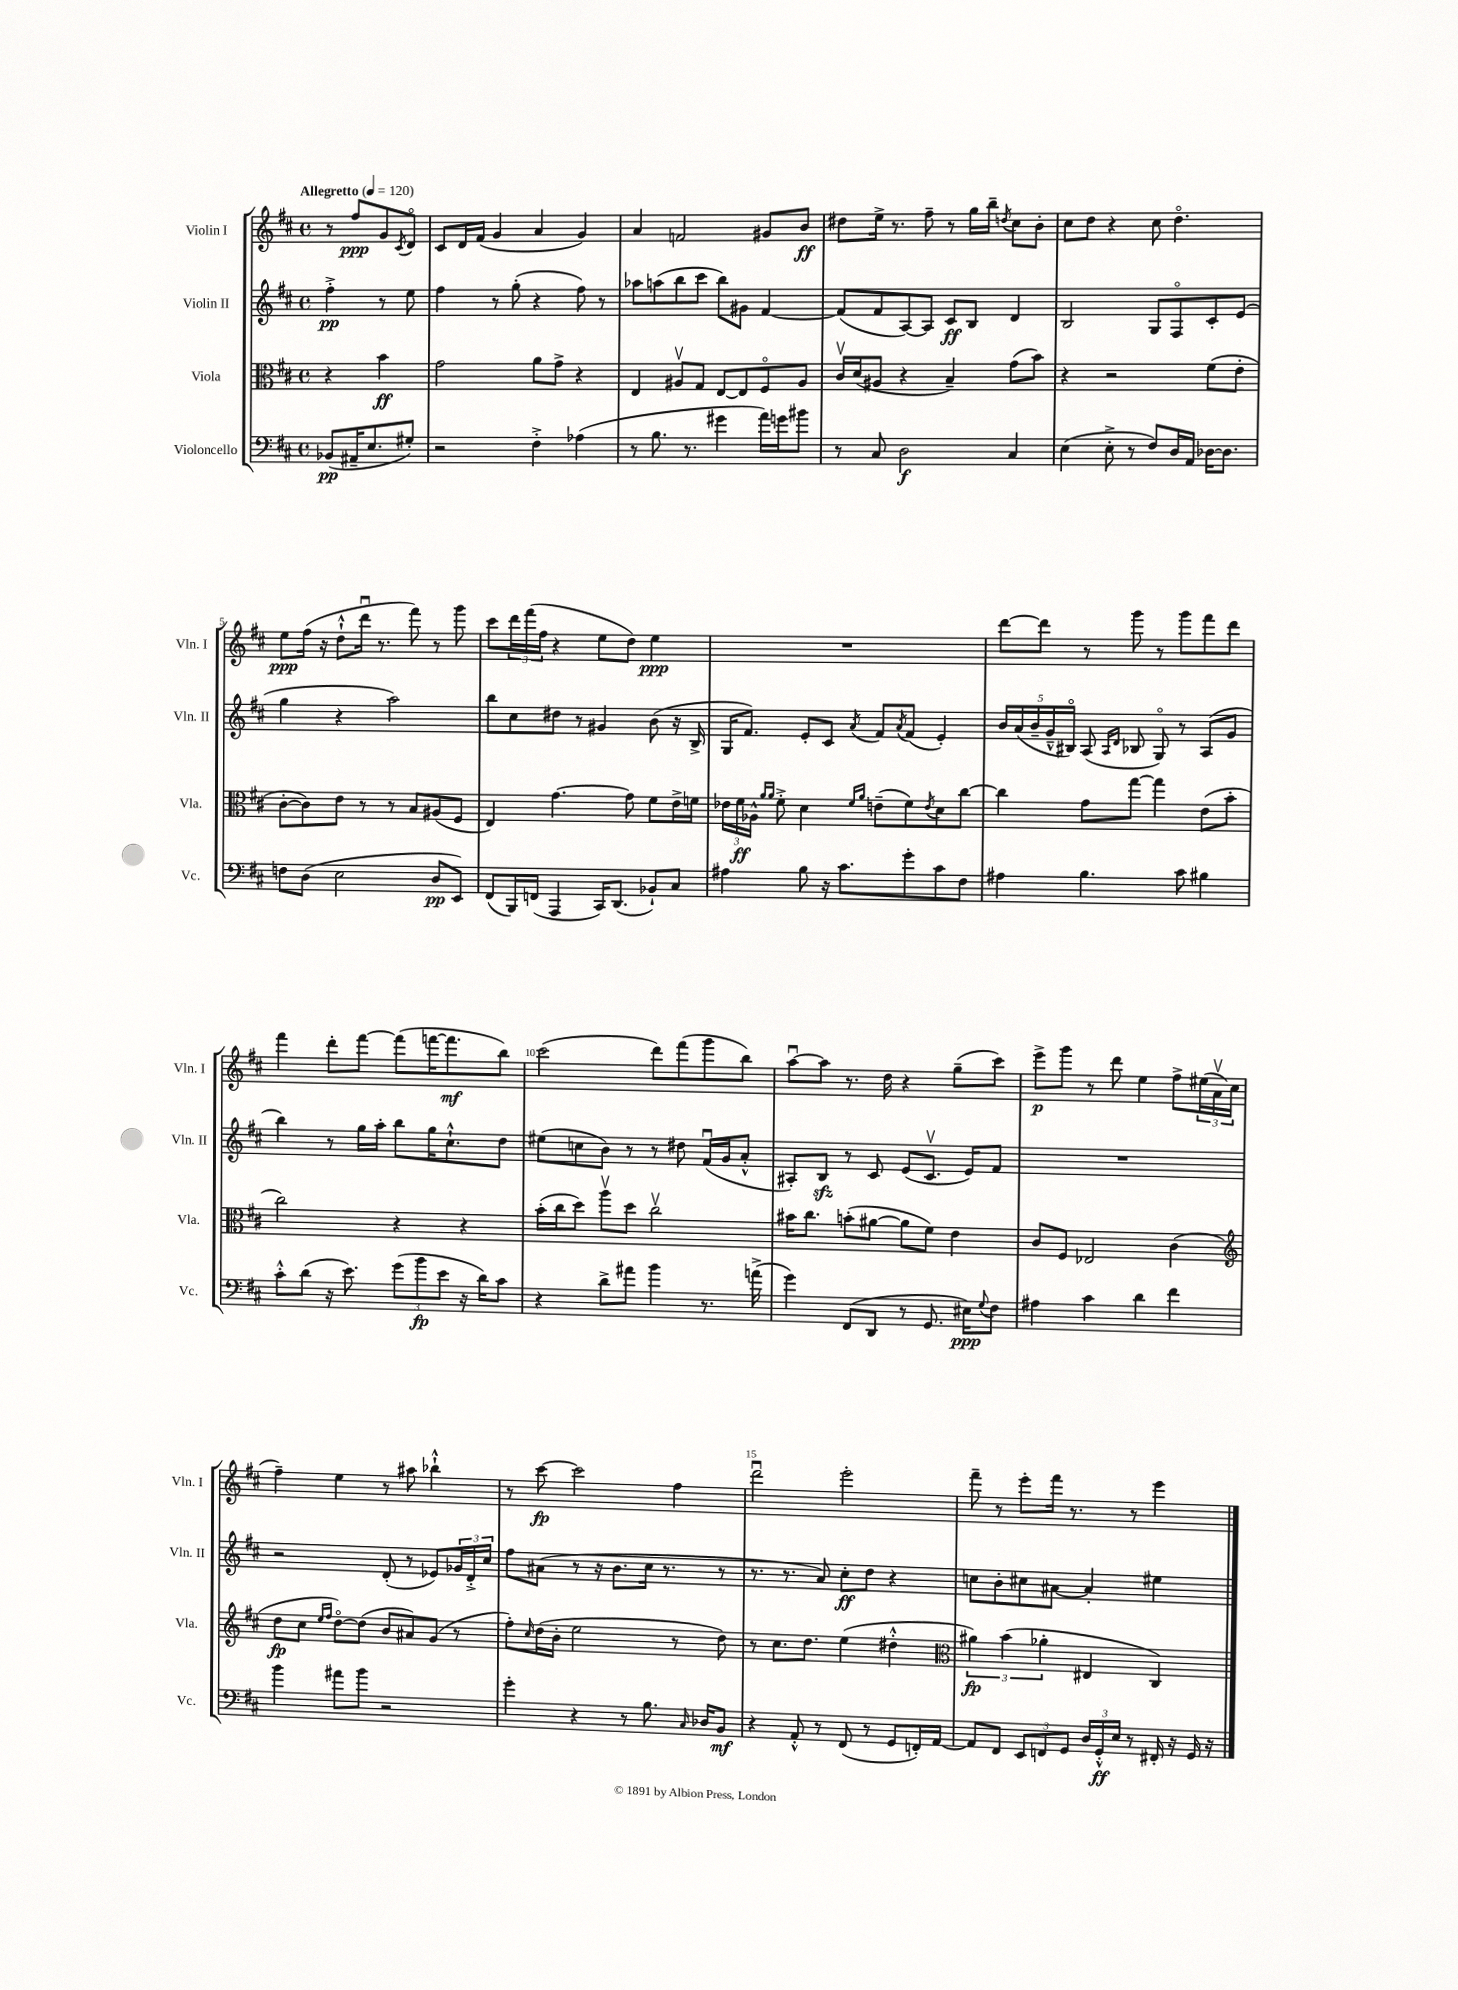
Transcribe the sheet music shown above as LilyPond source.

<<
\new StaffGroup <<
\new Staff = "s0" \with { instrumentName = "Violin I" shortInstrumentName = "Vln. I" } {
    \clef treble \key d \major \defaultTimeSignature \time 4/4 \partial 2 \tempo "Allegretto" 4 = 120
    r8 fis''8\ppp g'8 \acciaccatura { cis'8 } d'8\flageolet |
    cis'8 d'16 fis'16( g'4 a'4 g'4) |
    a'4 f'2 gis'8 b'8\ff |
    dis''8 e''16-> r8. fis''8-- r8 g''16 b''16-- \acciaccatura { d''8 } cis''8 b'8-. |
    cis''8 d''8 r4 cis''8 d''4.\flageolet |
    e''8\ppp fis''16( r16 d''8-!-^ d'''16\downbow r8. fis'''8) r8 g'''8 |
    cis'''8 \tuplet 3/2 { d'''16 fis'''16( fis''16 } r4 e''8 d''8) e''4\ppp |
    R1 |
    d'''8~ d'''8 r8 g'''8 r8 g'''8 fis'''8 d'''8 |
    fis'''4 d'''8-. fis'''8~ fis'''8( f'''16~ f'''8.\mf b''8) |
    cis'''2( d'''8) fis'''8( g'''8 b''8) |
    a''8~\downbow a''8 r8. d''16 r4 g''8--( cis'''8) |
    e'''8->\p g'''8 r8 d'''8 e''4 fis''8-> \tuplet 3/2 { eis''16( a'16\upbow cis''16 } |
    fis''4--) e''4 r8 ais''8 bes''4-!-^ |
    r8 cis'''8~\fp cis'''2 fis''4 |
    d'''2\downbow e'''2-. |
    fis'''8-- r8 e'''8-. fis'''16 r8. r8 e'''4 \bar "|." |
}
\new Staff = "s1" \with { instrumentName = "Violin II" shortInstrumentName = "Vln. II" } {
    \clef treble \key d \major \defaultTimeSignature \time 4/4 \partial 2
    fis''4-.->\pp r8 e''8 |
    fis''4 r8 g''8-.( r4 fis''8) r8 |
    aes''8 a''8( b''8 cis'''8 b''8) gis'8 fis'4~ |
    fis'8( fis'8 a8~) a8 cis'8\ff b8 d'4 |
    b2 g8 fis8\flageolet cis'8-. e'8( |
    g''4 r4 a''2) |
    b''8 cis''8 dis''8 r8 gis'4 b'8( r16 b16-> |
    g16 fis'8.) e'8-. cis'8 \acciaccatura { a'8 } fis'8 \acciaccatura { a'8 } fis'8( e'4-.) |
    \tuplet 5/4 { b'16 a'16( b'16-- g'16---^ bis16\flageolet) } a8( \grace { a16 d'16 } bes8 g8\flageolet) r8 a8( g'8 |
    b''4) r8 g''16 a''16-. b''8 g''16 cis''8.-!-^ d''8 |
    eis''8( c''8 b'8) r8 r8 dis''8 fis'16\downbow( g'16 a'8-.-^ |
    ais8-.) b8\sfz r8 cis'8 e'8( cis'8.\upbow e'16) fis'8 |
    R1 |
    r2 d'8-.( r8 ees'8) \tuplet 3/2 { ges'16 d'16-.-> cis''16 } |
    fis''8 ais'8( r8 r16 b'8. cis''16 r8. r8 |
    r8. r8. a'8) cis''8-.\ff d''8 r4 |
    c''8 b'8-. cis''8 ais'8~ ais'4-. eis''4 \bar "|." |
}
\new Staff = "s2" \with { instrumentName = "Viola" shortInstrumentName = "Vla." } {
    \clef alto \key d \major \defaultTimeSignature \time 4/4 \partial 2
    r4 b'4\ff |
    g'2 a'8 g'8-> r4 |
    e4 ais8\upbow g8 e8~ e8 fis8\flageolet ais8 |
    cis'16\upbow d'16( ais8 r4 b4--) g'8( b'8) |
    r4 r2 fis'8( e'8-. |
    cis'8~-. cis'8) e'8 r8 r8 b8 ais8( fis8 |
    e4) g'4.~ g'8 fis'8 e'16-> f'16 |
    \tuplet 3/2 { ees'16 fis'16\ff aes16-^ } \grace { a'16 a'16 } fis'8-.-> d'4 \grace { fis'16 a'16 } e'8--( fis'8) \acciaccatura { e'8 } d'8 cis''8~ |
    cis''4 g'8 g''8~ g''4 e'8( b'8-. |
    cis''2) r4 r4 |
    b'16-.( cis''16 d''8) a''8\upbow d''8 cis''2\upbow |
    bis'16 cis''8. b'8-.( ais'8~ ais'8 fis'8) e'4 |
    cis'8 fis8 ees2 cis'4( |
    \clef treble d''8\fp cis''8 \grace { e''16 fis''16 } d''8~\flageolet) d''8( b'8 ais'8) g'8( r8 |
    fis''8-.) \grace { cis''16 } d''16( b'16-. e''2 r8 d''8) |
    r8 cis''8. d''8. e''4( dis''4-.-^ |
    \clef alto \tuplet 3/2 { ais'4\fp) b'4( aes'4-. } eis4 cis4) \bar "|." |
}
\new Staff = "s3" \with { instrumentName = "Violoncello" shortInstrumentName = "Vc." } {
    \clef bass \key d \major \defaultTimeSignature \time 4/4 \partial 2
    bes,8\pp( ais,16-- e8. gis8-.) |
    r2 fis4-.-> aes4( |
    r8 b8. r8. gis'4 a'16) g'16 bis'8 |
    r8 cis8 d2\f cis4 |
    e4( e8-.-> r8 fis8) d16 a,16 des16~ des8. |
    f8 d8( e2 d8\pp e,8) |
    fis,8( b,,16) f,16( a,,4 cis,16) d,8.( bes,8-!) cis8 |
    ais4 b8 r16 cis'8. g'8-. cis'8 fis8 |
    ais4 b4. cis'8 bis4 |
    cis'8-.-^ d'8( r16 e'8.) \tuplet 3/2 { g'8( b'8\fp e'8 } r16 d'16) cis'8 |
    r4 d'8-> ais'8 b'4 r8. a'16->( |
    g'4) fis,8( d,8 r8 g,8. eis16\ppp) \appoggiatura { g8 } fis8 |
    ais4 cis'4 d'4 fis'4 |
    b'4 ais'8 b'8 r2 |
    g'4-. r4 r8 b8. \grace { cis16 } des16 b,8\mf |
    r4 a,8-.-^ r8 fis,8( r8 g,8 f,16-.) a,16~ |
    a,8 fis,8 \tuplet 3/2 { e,8 f,8 g,8 } \tuplet 3/2 { d16 g,16-.-^\ff e16 } r8 fis,16-. r16 g,16 r16 \bar "|." |
}
>>
>>
\layout { \context { \Score \override BarNumber.break-visibility = ##(#f #t #t) barNumberVisibility = #(every-nth-bar-number-visible 5) } }
